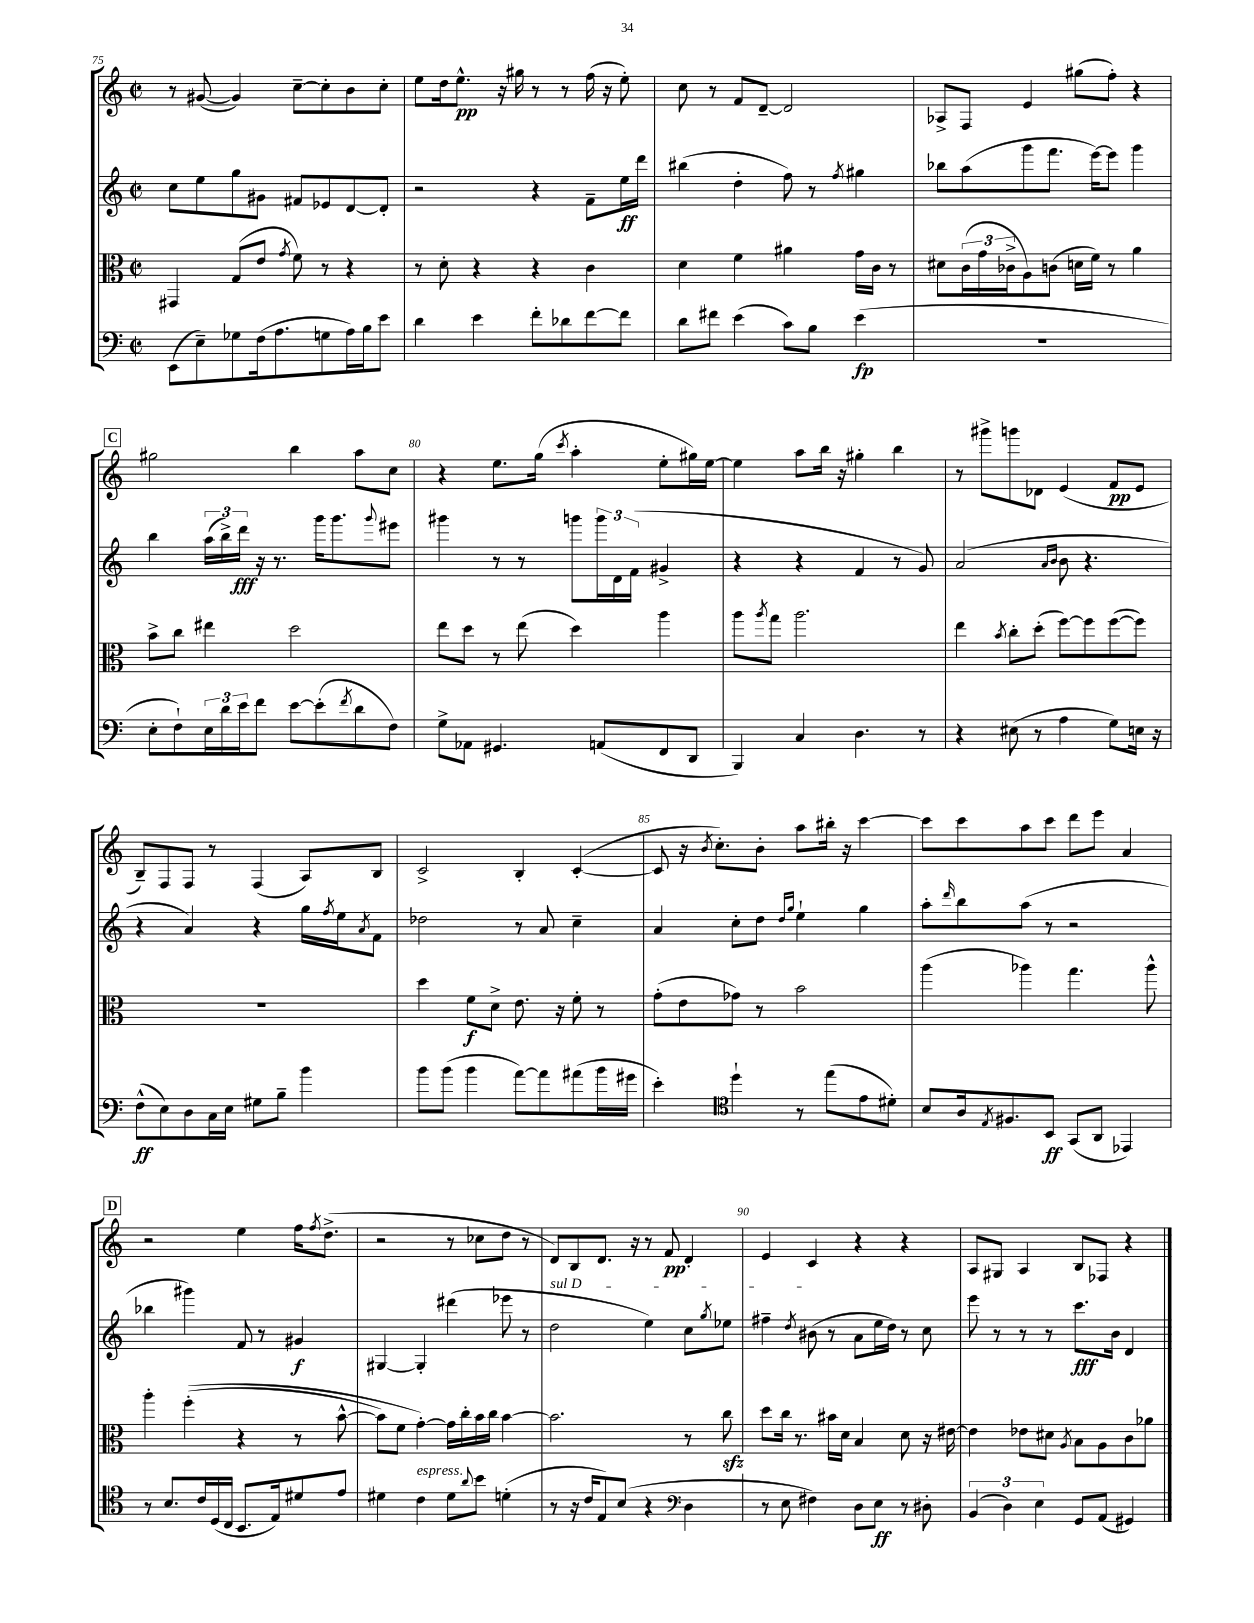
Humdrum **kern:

**kern	**kern	**kern	**kern
*staff4	*staff3	*staff2	*staff1
*clefF4	*clefC3	*clefG2	*clefG2
*k[]	*k[]	*k[]	*k[]
*M2/2	*M2/2	*M2/2	*M2/2
*met(c|)	*met(c|)	*met(c|)	*met(c|)
(8EE	4GG#	8cc	8r
8E~)	.	8ee	([8g#
8G-	(8G	8gg	4g#])
(16F	8e	8g#	.
8.A	.	.	.
.	8qg	.	.
.	8f)	8f#	[8cc~
8G	8r	8e-	8cc']
16A)	4r	[8d	8b
16B	.	.	.
8e	.	8d']	8cc'
=	=	=	=
4d	8r	2r	8ee
.	8d'	.	16dd
.	.	.	8.ee^^
4e	4r	.	.
.	.	.	16r
.	.	.	16gg#
8f'	4r	4r	8r
8d-	.	.	8r
[8f	4c	8f~	(16ff
.	.	.	16r
8f]	.	16ee	8ee')
.	.	16ddd	.
=	=	=	=
8d	4d	(4bb#	8cc
8f#	.	.	8r
(4e	4f	4dd'	8f
.	.	.	[8d~
8c)	4a#	8ff)	2d]
8B	.	8r	.
.	.	8qff	.
(4e	16g	4gg#	.
.	16c	.	.
.	8r	.	.
=	=	=	=
1r	8d#	8bb-	8A-^
.	(24c	(8aa	8F
.	24g	.	.
.	24c-^	.	.
.	8A)	8ggg	4e
.	(8c	8.fff	.
.	16d	.	(8gg#
.	16f)	[16eee)	.
.	8r	8eee]	8ff')
.	4a	4ggg	4r
=	=	=	=
8E'	8b^	4bb	2gg#
8F`)	8cc	.	.
24E	4ee#	(24aa	.
24d	.	24bb^)	.
24e	.	24ddd	.
8f	.	16r	.
.	.	8.r	.
[8e	2dd	.	4bb
(8e']	.	16ggg	.
.	.	8.ggg	.
8qf	.	.	.
8d	.	.	8aa
.	.	8qqggg	.
8F)	.	8eee#	8cc
=	=	=	=
8G^	8ee	4ggg#	4r
8AA-	8dd	.	.
4.GG#	8r	8r	8.ee
.	(8ee	8r	.
.	.	.	(16gg
.	.	.	8qccc
.	4dd)	8ggg	4aa'
(8AA	.	24ggg	.
.	.	24d	.
.	.	(24f	.
8FF	4aa	4g#^	8ee'
8DD	.	.	16gg#)
.	.	.	[16ee
=	=	=	=
4BBB)	8aa	4r	4ee]
.	8qaa	.	.
.	8gg	.	.
4C	2.aa	4r	8aa
.	.	.	16bb
.	.	.	16r
4.D	.	4f	4gg#'
.	.	8r	4bb
8r	.	8g)	.
=	=	=	=
4r	4ee	(2a	8r
.	.	.	8ggg#^
.	8qb	.	.
(8E#	8cc'	.	8ggg
8r	(8dd'	.	8d-
.	.	16qqa	.
.	.	16qqb	.
4A	[8ff)	8b	(4e
.	8ff]	4.r	.
8G)	([8ff	.	8f
16E	8ff])	.	8e
16r	.	.	.
=	=	=	=
(8F^^	1r	4r	8B~)
8E)	.	.	8F
8D	.	4a)	8F
16C	.	.	8r
16E	.	.	.
8G#	.	4r	(4F
8B~	.	.	.
4b	.	16gg	8A)
.	.	8qff	.
.	.	16ee	.
.	.	8qa	.
.	.	8f	8B
=	=	=	=
8b	4dd	2dd-	2c^
(8b	.	.	.
4b	8f	.	.
.	8d^	.	.
[8a)	8.e	8r	4B'
8a]	.	8a	.
.	16r	.	.
(8a#	8f'	4cc~	([4c'
16b	8r	.	.
16g#	.	.	.
=	=	=	=
4e')	(8g'	4a	8c]
.	8e	.	16r
.	.	.	8qb
.	.	.	8.cc')
*clefC4	*	*	*
4dd`	8g-)	8cc'	.
.	8r	8dd	8b'
.	.	16qqdd	.
.	.	16qqgg	.
8r	2b	4ee`	8aa
(8ee	.	.	16bb#'
.	.	.	16r
8e	.	4gg	[4ccc
8d#')	.	.	.
=	=	=	=
8B	(4aa	8aa'	8ccc]
.	.	16qqddd	.
16A	.	8bb	8ccc
8qE	.	.	.
8.F#	.	.	.
.	4aa-)	(8aa	8aa
8BB	.	8r	8ccc
(8GG	4.gg	2r	8ddd
8AA	.	.	8eee
4EE-)	.	.	4a
.	8aa-^^	.	.
=	=	=	=
8r	4aa'	4bb-	2r
8.B	.	.	.
.	&((4ff'	4ggg#)	.
16c	.	.	.
(16D	.	.	.
16C	.	.	.
8.BB	4r	8f	4ee
.	.	8r	.
16E)	.	.	.
8d#	8r	4g#	16ff
.	.	.	8qff
.	.	.	(8.dd^
8e	[8b^^	.	.
=	=	=	=
4d#	8b])	[4G#	2r
.	8f	.	.
4c	[4g'&)	4G#']	.
8d#	16g]	(4ddd#	8r
.	16cc'	.	.
8qqa	.	.	.
8b	16b	.	8cc-
.	16cc	.	.
(4d'	[4b	8eee-	8dd
.	.	8r	8r
=	=	=	=
8r	2.b]	2dd	8d)
16r	.	.	8B
16c	.	.	.
8E)	.	.	8.d
(8B	.	.	.
.	.	.	16r
4r	.	4ee)	8r
.	.	.	8f
*clefF4	*	*	*
4D	8r	8cc	4d'
.	.	8qgg	.
.	8cc	8ee-	.
=	=	=	=
8r	8dd	4ff#~	4e
8E	16cc	.	.
.	8.r	.	.
.	.	8qdd	.
4F#)	.	(8b#	4c
.	16b#	8r	.
.	16d	.	.
8D	4B	8a	4r
8E	.	16ee	.
.	.	16dd)	.
8r	8d	8r	4r
8D#'	16r	8cc	.
.	[16e#	.	.
=	=	=	=
(6BB	4e#]	8eee	8A
.	.	8r	8G#
6D)	.	.	.
.	8e-	8r	4A
6E	.	.	.
.	8d#	8r	.
.	8qA	.	.
8GG	8B	8.ccc	8B
(8AA	8A	.	8F-
.	.	16b	.
4GG#)	8c	4d	4r
.	8a-	.	.
==	==	==	==
*-	*-	*-	*-
